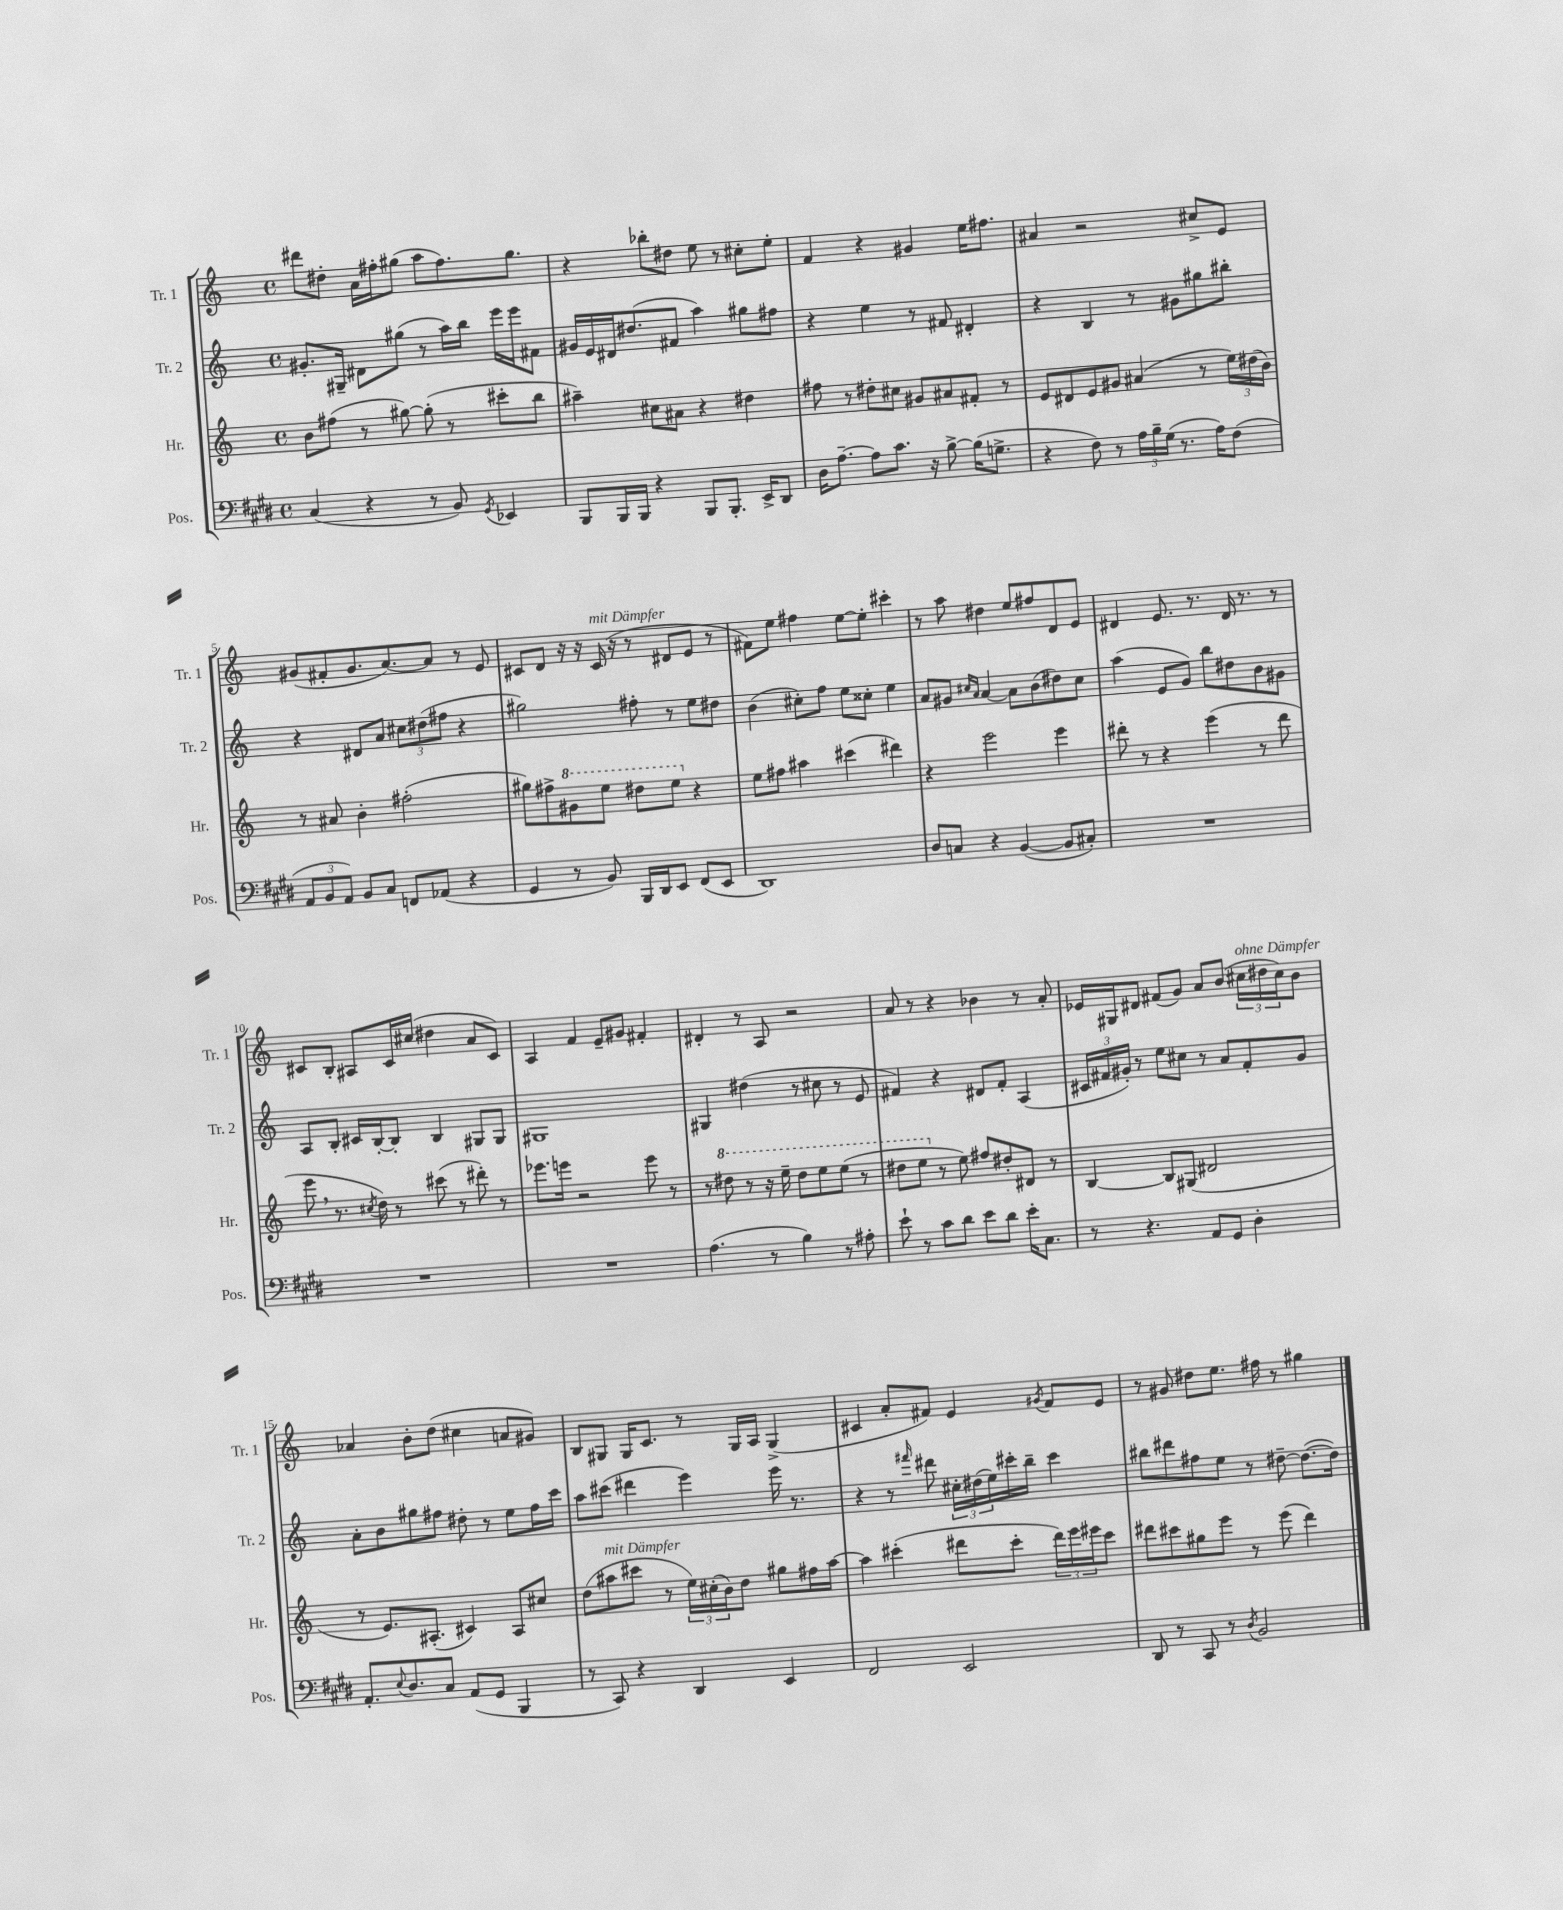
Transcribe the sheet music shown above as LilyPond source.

<<
\new StaffGroup <<
\new Staff = "s0" \with { instrumentName = "Tr. 1" shortInstrumentName = "Tr. 1" } {
    \clef treble \key c \major \defaultTimeSignature \time 4/4
    dis'''8 dis''8-. a'16 fis''16-. gis''8( a''8 fis''8.) gis''8. |
    r4 bes''8-. dis''8 e''8 r8 cis''8-. e''8-. |
    f'4 r4 gis'4 e''16 fis''8. |
    ais'4 r2 cis''8-> e'8 |
    gis'8( fis'8-. gis'8. a'8.~) a'8 r8 e'8 |
    cis'8 d'8 r16 r16 cis'16^\markup { \italic "mit Dämpfer" }( r16 r8 dis'8 e'8 r8 |
    fis'8) e''8 fis''4 e''8~ e''8-. cis'''4-. |
    r8 a''8 dis''4 e''8 fis''8 d'8 e'8 |
    dis'4 e'8. r8. dis'16 r8. r8 |
    cis'8 b8-. ais8 cis'16 cis''16( dis''4 a'8 cis'8) |
    a4 f'4 e'8-- gis'8 fis'4-. |
    dis'4-. r8 a8 r2 |
    a'8 r8 r4 bes'4 r8 a'8-. |
    ees'16 gis16 dis'8 fis'8( g'8) a'8 b'8( \tuplet 3/2 { cis''16^\markup { \italic "ohne Dämpfer" } dis''16 cis''16) } b'8 |
    aes'4 b'8-. d''8( cis''4 a'8 gis'8) |
    b8 gis8 gis16 c'8. r8 gis16 a16 gis4->( |
    cis'4 a'8-. fis'8) e'4 \acciaccatura { gis'8 } fis'8 e'8 |
    r8 gis'8 dis''8 e''8. fis''16 r8 gis''4 \bar "|." |
}
\new Staff = "s1" \with { instrumentName = "Tr. 2" shortInstrumentName = "Tr. 2" } {
    \clef treble \key c \major \defaultTimeSignature \time 4/4
    gis'8.-. gis16-- dis'8 gis''8( r8 a''16) b''16 e'''16 e'''16 fis'8 |
    gis'16 e'16 dis'16 dis''8.( fis'8 a''4) gis''8 fis''8 |
    r4 e''4 r8 fis'8 dis'4-. |
    r4 b4 r8 gis'8 gis''8 bis''8-. |
    r4 dis'8 a'8 \tuplet 3/2 { cis''8 dis''8( fis''8 } r4 |
    gis''2) fis''8-. r8 e''8 dis''8 |
    b'4( cis''8-.) f''8 e''8 cisis''8-. e''4 |
    a'8 gis'8 \grace { cis''16 a'16 } a'4~ a'8 b'8( dis''8) cis''8 |
    a''4( e'8 g'8) b''8 dis''8 b'8 gis'8 |
    a8 b8-. cis'16 b16~-. b8-. b4 gis8 gis8 |
    gis1 |
    gis4 dis''4( r8 cis''8 r8 e'8 |
    fis'4) r4 dis'8 fis'8-. a4( |
    \tuplet 3/2 { cis'16 fis'16 gis'16-.) } r8 e''8 cis''8 r8 a'8 fis'8-. gis'8 |
    a'8-. b'8 gis''8 fis''8 dis''8-. r8 e''8 fis''16 c'''16 |
    a''8 cis'''8( dis'''4 e'''4) e'''16 r8. |
    r4 r8 \grace { fis'''16 } dis'''8 \tuplet 3/2 { cis''16-. dis''16( e''16) } cis'''16-. b''16-- cis'''4 |
    bis''8 dis'''8 fis''8 e''8 r8 dis''8~-- dis''8.~( dis''16) \bar "|." |
}
\new Staff = "s2" \with { instrumentName = "Hr." shortInstrumentName = "Hr." } {
    \clef treble \key c \major \defaultTimeSignature \time 4/4
    b'8 fis''8( r8 gis''8~) gis''8-.( r8 cis'''8-. b''8 |
    ais''4--) cis''8 ais'8 r4 dis''4 |
    fis''8 r8 dis''8-. cis''8 gis'8 ais'8 fis'8-. r8 |
    e'8 dis'8 e'8 gis'8 ais'4( r8 \tuplet 3/2 { e''16) dis''16( b'16) } |
    r8 ais'8 b'4-. fis''2-.( |
    gis''8) fis''8-> \ottava #1 gis''!8 e'''8 dis'''8 e'''8 \ottava #0 r4 |
    e''8 fis''8 ais''4 cis'''4( dis'''4) |
    r4 e'''2 e'''4 |
    dis'''8-. r8 r4 e'''4( r8 dis'''8 |
    e'''8 \breathe r8. \acciaccatura { cis''8 } d''16) r8 cis'''8( r8 dis'''8-.) r8 |
    ees'''8. e'''16 r2 e'''8 r8 |
    r8 \ottava #1 dis'''8 r8 r16 e'''16-- dis'''8 e'''8 e'''8( r8 |
    dis'''8 e'''8 \ottava #0 r8 e''8) fis''8 dis''8-. dis'8 r8 |
    b4~ b8 gis8( dis'2 |
    r8 e'8.) ais8.-.( cis'4) ais8 cis''8 |
    d''8( ais''8^\markup { \italic "mit Dämpfer" } cis'''8 r8 \tuplet 3/2 { e''16) cis''16-.( b'16) } d''8 gis''8 fis''16 ais''16~ |
    ais''4 cis'''4-.( dis'''8 cis'''8-. \tuplet 3/2 { dis'''16) e'''16 eis'''16 } cis'''8 |
    dis'''8 cis'''8 gis''8 e'''8 r8 e'''8( dis'''4) \bar "|." |
}
\new Staff = "s3" \with { instrumentName = "Pos." shortInstrumentName = "Pos." } {
    \clef bass \key e \major \defaultTimeSignature \time 4/4
    cis4( r4 r8 b,8) \acciaccatura { gis,8 } ees,4 |
    b,,8 b,,16 b,,16 r4 b,,8 b,,8.-. e,16-> dis,8 |
    dis16 a8.~-- a8 cis'8. r16 b8~-> b16( g8.-> |
    r4 fis8) r8 \tuplet 3/2 { a16 b16-- gis16( } r8. a16) fis8( |
    \tuplet 3/2 { a,8 b,8 a,8) } b,8 cis8 f,8 aes,8( r4 |
    gis,4 r8 b,8) b,,16 dis,16 e,8 fis,8( e,8 |
    dis,1) |
    dis8 c8 r4 b,4~( b,8 cis8-.) |
    R1 |
    R1 |
    R1 |
    a4.( r8 b4) r8 ais8-. |
    e'8-! r8 cis'8 dis'8 e'8 dis'8 e'16-. cis8. |
    r8 r4. a,8 gis,8 dis4-. |
    a,8.-. \appoggiatura { e8 } dis8. cis8 a,8( gis,8 b,,4 |
    r8 cis,8) r4 dis,4 e,4 |
    fis,2 e,2 |
    dis,8 r8 cis,8 r8 \acciaccatura { dis8 } b,2 \bar "|." |
}
>>
>>
